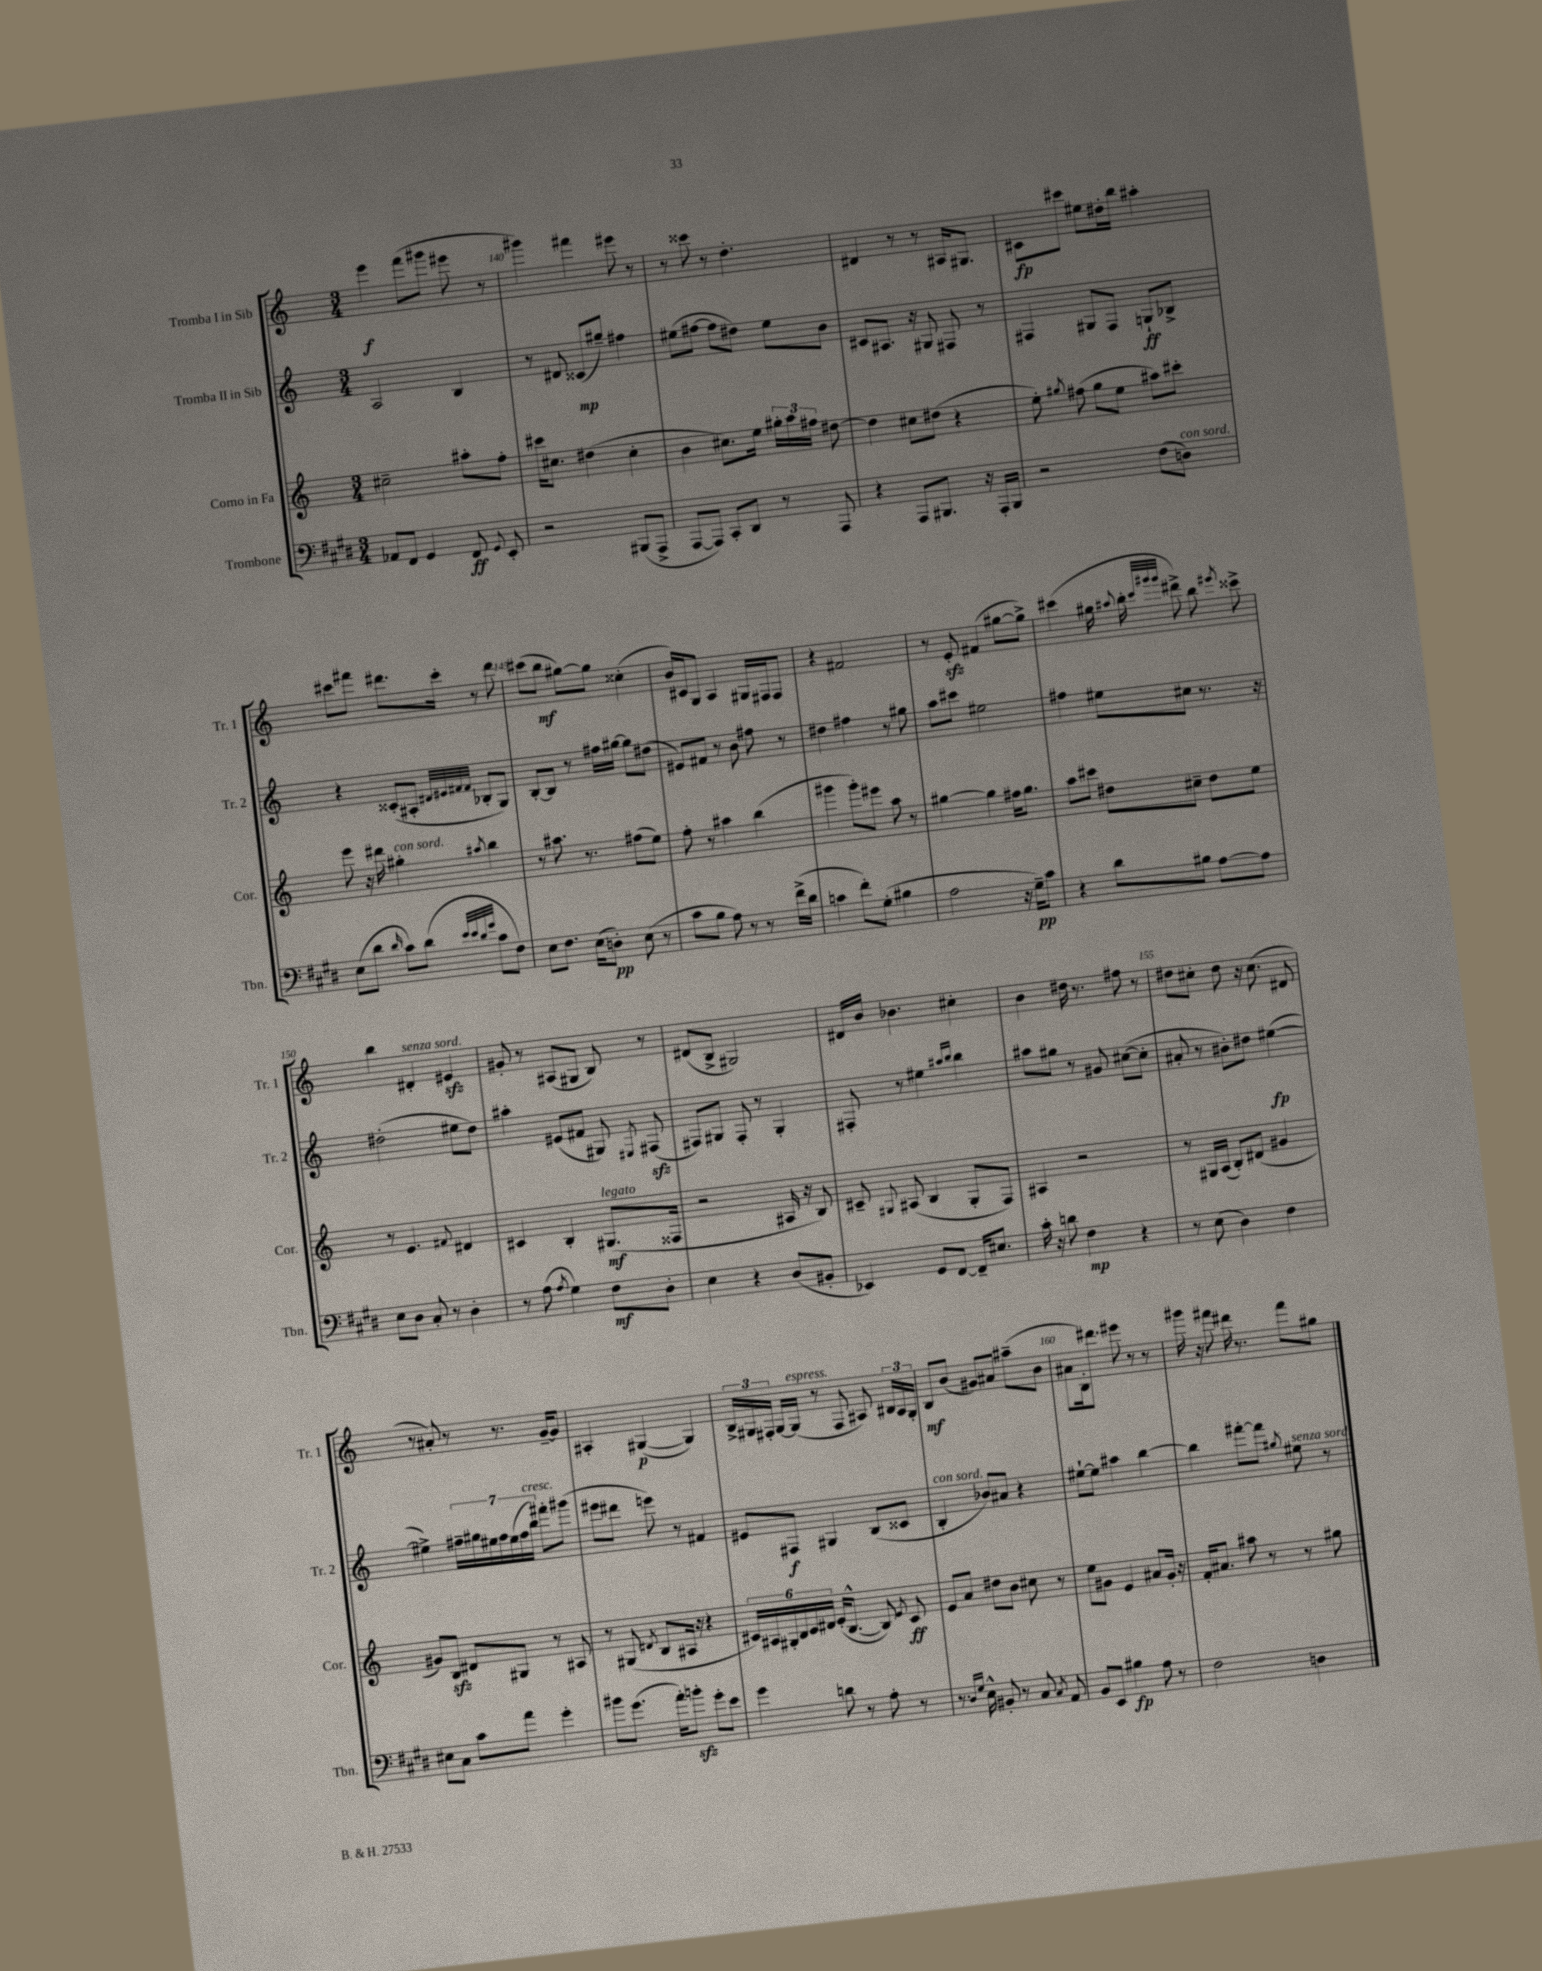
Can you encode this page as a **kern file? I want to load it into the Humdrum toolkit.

**kern	**kern	**kern	**kern
*staff4	*staff3	*staff2	*staff1
*clefF4	*clefG2	*clefG2	*clefG2
*k[f#c#g#d#]	*k[]	*k[]	*k[]
*M3/4	*M3/4	*M3/4	*M3/4
8AA-	2cc#~	2A	4eee
8FF#	.	.	.
4GG#	.	.	(8fff
.	.	.	8ggg#
8FF#	8aa#'	4B	8eee#
8qqGG#	.	.	.
8EE'	8ff'	.	8r
=	=	=	=
2r	16ccc#	8r	4ggg#)
.	8.cc#	.	.
.	.	8d#	.
.	(4dd#	(8c##	4fff#
.	.	8gg#~)	.
(8BBB#	4cc#'	4ff#	8eee#
8AAA^	.	.	8r
=	=	=	=
[8AAA	4b	(8ee#	8r
8AAA])	.	[8ff#	8ccc##
8CC#'	8.cc#)	8ff#]	8r
8DD#	.	8dd#)	4.dd'
.	16ee	.	.
8r	24gg#'	8ee#	.
.	24aa	.	.
.	24ff#	.	.
8AAA	[8dd#	8b	.
=	=	=	=
4r	4dd#]	8c#	4d#
.	.	8.A#	.
8AAA	8cc#	.	8r
.	.	16r	.
8.BBB#	(8dd#	8G#	8r
.	4r	8F#	16A#
16r	.	.	8.G#
16AAA'	.	8r	.
16BBB#	.	.	.
=	=	=	=
2r	8ee')	4F#	8c#
.	8qgg#	.	.
.	(8ff#	.	8ccc#
.	8gg#	8G#	8ee#
.	8ee	8F#	16dd#'
.	.	.	16bb
(8F#	8aa#)	8G`	4aa#'
8D)	8ccc#'	8B-^	.
=	=	=	=
(8E	8eee	4r	8ccc#
8d#	16r	.	8fff#
.	16ddd#	.	.
16qqd#	.	.	.
8c#)	4gg#'	(8c##'	8.ddd#
(8d#	.	8A#'	.
.	.	.	16ccc#'
32qqe	.	32qqd#	.
32qqe	.	32qqe#	.
32qqd#	.	32qqf#	.
32qqg#	8qaa#	32qqf#	.
8c#	4bb	8B-'	8r
8F#)	.	8G)	8ddd#
=	=	=	=
8E	8r	[8B'	(8ccc#
8.F#	8.aa#	8B]	8bb
.	.	8r	[8gg#)
(16E	8.r	.	.
8D')	.	16ff#	8gg#]
.	.	[16gg#	.
(8E	(8ff#	8gg#]	(4cc##'
8r	8ee)	(8dd#	.
=	=	=	=
8c#	8ff'	8e#)	16b)
.	.	.	16c#
8B	8r	8f#	8G
8A)	4aa#	8r	4A
8r	.	8b	.
8r	(4bb	8ff#	16G#
.	.	.	16F#
(16f#^	.	8r	8F#
16d#	.	.	.
=	=	=	=
4c	4ggg#	4dd#	4r
8f#')	8ggg#')	4ff#	2f#
(8G#'	8eee#	.	.
4B#	8aa	8r	.
.	8r	8gg#	.
=	=	=	=
2A	[4gg#	8aa	8r
.	.	8ccc#	8e'
.	4gg#]	2ee#	(4f#
16r	16ff#	.	[8gg#
16G#~)	8.gg#	.	.
8c#	.	.	8gg#^])
=	=	=	=
4r	8aa	4ff#	(4ccc#
.	8ccc#	.	.
8d#	8dd#	8ee#	16gg#
.	.	.	8qqaa#
.	.	.	16bb'
.	.	.	32qqccc#
.	.	.	32qqggg#
.	.	.	32qqggg#
8B#	8cc#~	8cc#	8ddd#^)
[8A	8dd#	8.r	8bb
.	.	.	8qeee#
8A]	8ee	.	8ccc##^
.	.	16r	.
=	=	=	=
8E	8r	(2dd#'	4bb
8D#	4.e	.	.
8C#'	.	.	4d#'
8r	.	.	.
.	8qqf#	.	.
4D#'	4d#	8ee#	4e#
.	.	8dd#)	.
=	=	=	=
8r	4c#	4aa#'	8g#'
(8A	.	.	8r
8qA	.	.	.
4G#)	4B'	(8e#	(8A#
.	.	8f#	8G#
8F#	(8.G#	8G#)	8B)
.	.	8qE#	.
8D#'	.	(8F#	8r
.	16F##	.	.
=	=	=	=
4E	2r	8F#)	(8d#
.	.	8G#	8B^
4r	.	8F#'	2G#)
.	.	8r	.
(8D#	16A#	4G#'	.
.	16r	.	.
8BB#'	8B)	.	.
=	=	=	=
4EE-)	8c#~	8F#'	16d#
.	.	.	16b
.	8qqG#	.	.
.	(8A#	8r	4.b-
8GG#	4B	4ee#	.
[8FF#	.	.	.
.	.	16qqaa#	.
.	.	16qqbb	.
16FF#~]	8G#'	4bb	4cc#'
8.E#	.	.	.
.	8F)	.	.
=	=	=	=
16c#'	4A#	8aa#	4b
16r	.	.	.
8d	.	8gg#	.
4F#	2r	8r	16dd#
.	.	.	8.r
.	.	8g#	.
4r	.	([8cc#	8ff#
.	.	8cc#']	8r
=	=	=	=
8r	8r	8a#'	8dd#
(8E	16G#	8r	8cc#'
.	(16A	.	.
4D#)	8B')	8b#')	8dd#
.	(8d#	8dd#	16r
.	.	.	(8.cc#
4F#	4g#	([4ee#	.
.	.	.	8d#
=	=	=	=
8E#	8g#)	4ee#^])	8r
8C#	8B	.	8a#')
8c#	8d#	28ff#~	8r
.	.	28gg#	.
.	.	28ee#	.
.	.	28ff#	.
8a	8G#	.	8.r
.	.	(28ee#	.
.	.	28ff#	.
.	.	28bb)	.
4g#'	8r	8fff#'	.
.	.	.	[16g~
.	8A#	(8ggg#	8g]
=	=	=	=
8b#	8r	8eee#	4A#'
(8.g#	(8G#	8ddd#	.
.	8qd#	.	.
.	8B	8eee)	([4G#
16a')	.	.	.
8b'	16A#	8r	.
.	16r	.	.
8g#'	4r	4f#	4G#])
8e	.	.	.
=	=	=	=
4g#	24c#)	8e#	24B^
.	24A#	.	24G#
.	24G#'	.	24F#'
.	24B	8F#	[16G#
.	24c#	.	.
.	.	.	(16G#]
.	24d#	.	.
8d	(16e'	4G#	8r
.	[8.B^^	.	.
8r	.	.	8F#
8A'	8B])	(8B	8A#)
.	8qe	.	.
8r	8c#	8c##	24B#
.	.	.	24A#
.	.	.	24G#'
=	=	=	=
8.r	8e	4B'	8B
.	8a	.	(8b
16qqD#	.	.	.
16qqG#	.	.	.
16E^^	.	.	.
8BB#'	8dd#	8b-)	8g#)
8r	8b	8a#	8a#
8C#	8cc#	4r	(8aa#~
8qC#	.	.	.
8AA	8r	.	8b
=	=	=	=
8BB	8ee	[8ee#`	8a#
8EE	8g#	8ee#]	16B')
.	.	.	8.ddd#
4B#	4e	4aa#	.
.	.	.	8eee#
8A	8a#	[4bb	8r
8r	16g#'	.	8r
.	16r	.	.
=	=	=	=
2F#	16f'	4bb]	16ggg#
.	8.a#	.	16r
.	.	.	8fff#
.	8aa#	[8fff#'	16ddd#
.	.	.	8.r
.	8r	8fff#]	.
.	.	8qgg#	.
4D	8r	8ee#	8fff#
.	8gg#	8r	8gg#
==	==	==	==
*-	*-	*-	*-
